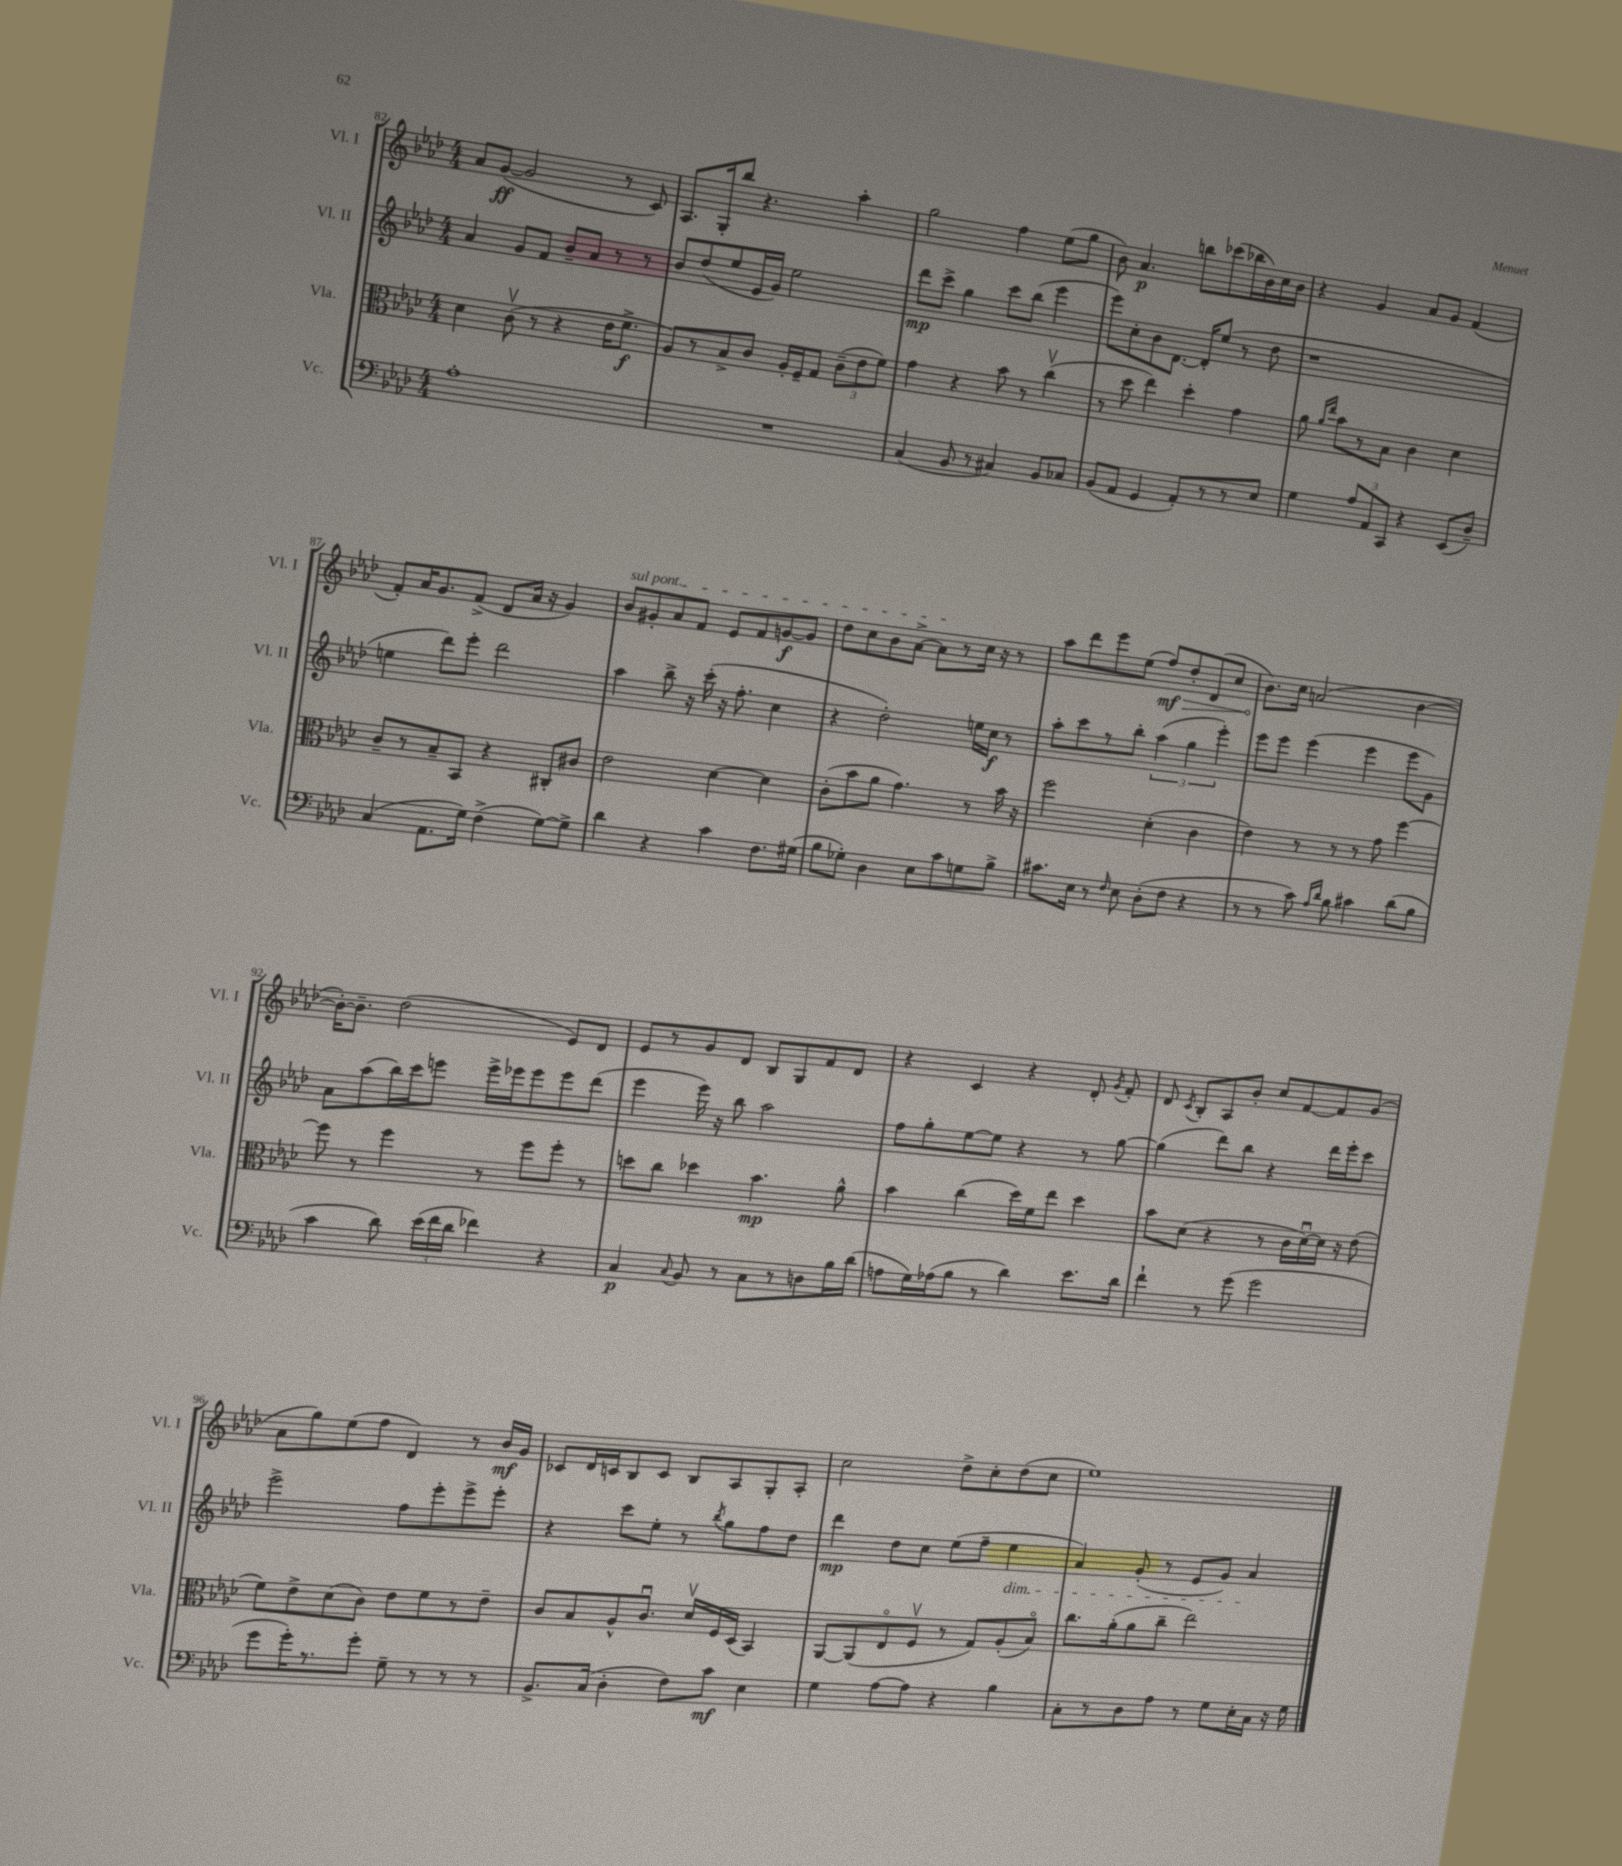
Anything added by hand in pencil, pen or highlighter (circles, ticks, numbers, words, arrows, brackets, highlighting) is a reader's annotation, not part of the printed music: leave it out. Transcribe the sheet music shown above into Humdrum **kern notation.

**kern	**kern	**kern	**kern
*staff4	*staff3	*staff2	*staff1
*clefF4	*clefC3	*clefG2	*clefG2
*k[b-e-a-d-]	*k[b-e-a-d-]	*k[b-e-a-d-]	*k[b-e-a-d-]
*M4/4	*M4/4	*M4/4	*M4/4
1A-'	4d-	4a-	8a-
.	.	.	([8g
.	(8cv	8g	2g]
.	8r	8f	.
.	4r	8b-~	.
.	.	8a-	.
.	16e-	8r	8r
.	8.f^	.	.
.	.	8r	8c)
=	=	=	=
1r	8A-)	8b-	8.A-
.	8r	(8dd-	.
.	.	.	16G'
.	8B-^	8ee-	8bb-
.	8c	16e-	4.r
.	.	16g)	.
.	16A-'	2ee-	.
.	16F~	.	.
.	8G	.	.
.	(12c~	.	4aa-'
.	12e-	.	.
.	12f)	.	.
=	=	=	=
(4C	4g	8ddd-	2gg
.	.	8ccc^	.
8BB-	4r	4gg	.
8r	.	.	.
4C#)	8b-	8ccc	4ff
.	8r	(8bb-	.
8BB-	(4ccv	4eee-	(8ee-
8C-	.	.	8gg
=	=	=	=
(8BB-	8r	8eee-)	8b-)
8AA-	8dd-	8cc'	4.a-
4GG	4ee-)	8b-	.
.	.	[8.d-	.
8AA-')	4dd-'	.	8bb
.	.	16d-']	.
8r	.	(8ee-	(8ccc-
8r	4g	8r	16bb-
.	.	.	16b-)
8E-	.	8dd-	16cc
.	.	.	16b-
=	=	=	=
4G	8a-	1r	4r
.	16qqa-	.	.
.	16qqee-	.	.
.	8b-	.	.
12A-	8r	.	4g
12AA-	.	.	.
.	8B-	.	.
12CC	.	.	.
4r	4c	.	8a-
.	.	.	8g
(8EE-	4d-	.	(4f
8D-~)	.	.	.
=	=	=	=
(4C	8c~	4ee	8f')
.	8r	.	16a-
.	.	.	8.g
8.AA-	8B-~	8ddd-)	.
.	8BB-	8eee-'	(8f^
16G)	.	.	.
(4F^	4r	2ddd-	8d-
.	.	.	16a-
.	.	.	16r
[8G)	8C#'	.	4g)
8G^]	8c#	.	.
=	=	=	=
4d-	2e-	4aa-	8b-
.	.	.	8g#'
4r	.	8bb-^	8a-
.	.	16r	8f
.	.	(16ccc'	.
4c	[4d-	16r	8e-
.	.	8.ff'	.
.	.	.	8f
8.F	4d-]	4cc	[8g
.	.	.	8g]
(16G#	.	.	.
=	=	=	=
8B-	(8c'	4r	8dd-
8G-')	8b-	.	8cc
4D-	8a-	2dd-')	8b-
.	4.g)	.	[8a-^
8E-	.	.	8a-]
8c	.	.	8r
8G	8r	16ee	16cc
.	.	16cc	16r
8B-^	16b-	8r	8r
.	16r	.	.
=	=	=	=
8.c#	2ff	8aa-'	8aa-
.	.	8ccc	8ddd-
16E-	.	.	.
8r	.	8r	8eee-
16qqF	.	.	.
8E-	.	8bb-'	(8ee-
(8D-'	(4d-'	(6aa-	8ff)
8F	.	.	8dd-'
.	.	6gg	.
4r	4c	.	(8d-
.	.	6eee-')	.
.	.	.	8cc
=	=	=	=
8r	4e-)	8eee-	8.b-)
8r	.	8eee-	.
.	.	.	16cc
8c)	8r	(4eee-	(2a
16qqA-	.	.	.
16qqd-	.	.	.
8B-	8r	.	.
4c#	8r	4eee-	.
.	8g	.	.
(8d-	[4ff	8eee-	[4b-
8B-	.	8g)	.
=	=	=	=
4c	8ff]	8a-	16b-'_)
.	.	.	8.b-~]
.	8r	(8aa-	.
8d-)	4ff	16bb-)	(2dd-
.	.	16ccc	.
(24e-	.	8eee	.
24f	.	.	.
24d-	.	.	.
4f-)	8r	16eee^	.
.	.	16eee-	.
.	8ff	8eee-	.
4r	8ff'	8eee-	8e-)
.	8r	(8ddd-	8d-
=	=	=	=
4C	8dd	4eee-	8e-
.	8cc	.	8r
8qqC	.	.	.
8BB-	4dd-	16eee-)	8g
.	.	16r	.
8r	.	8bb-	8d-
8C	4.b-	2aa-	8B-
8r	.	.	8G
8D	.	.	8f
16B-	8a-^^	.	8d-
(16d-	.	.	.
=	=	=	=
8A	4b-	8ff	4r
16G)	.	8gg'	.
(16A-	.	.	.
8B-	(4cc	[8ee-	4c
8r	.	8ee-]	.
4d-)	16dd-)	4r	4r
.	16f	.	.
.	8ee-	.	.
8.e-	4dd-	8r	8d-'
.	.	.	8qg
.	.	[8gg	8f'
16d-	.	.	.
=	=	=	=
4f`	8b-	(4gg]	8d-
.	.	.	8qc
.	(8d-	.	8B-'
8r	4r	8ddd-)	8A-
(8g	.	8bb-	8b-'
2g	8r	4r	8cc
.	16c	.	[8f
.	[16d-u)	.	.
.	16d-]	16ddd-	8f]
.	16r	16eee-'	.
.	(8e-	8ccc	(8g
=	=	=	=
8g	8f)	2eee-^	8a-
16g')	8e-^	.	8gg)
8.r	.	.	.
.	(8d-	.	(8ee-
8g'	8c)	.	8ff
8G~	8e-	8ff	4d-)
8r	8f	8eee-'	.
8r	8r	8eee-^	8r
8r	8e-~	8eee-'	16b-
.	.	.	16g
=	=	=	=
8.BB-^	8c	4r	8c-
.	8B-	.	16d-
(16C	.	.	16c
4D-'	8A-^^	8ccc	8B-
.	8.cu	8ee-'	8c
8F)	.	8r	8B-
.	16d-v	.	.
.	.	8qbb-	.
8c	16F	8gg	8A-
.	(16D-	.	.
4E-	4BB-)	8ff	8G'
.	.	8dd-	8A-'
=	=	=	=
4G	[8AA-	4ddd-	2cc
.	(8AA-]	.	.
[8A-	8E-o	8dd-	.
8A-]	8Fv	8cc	.
4r	8r	(8ee-	8dd-^
.	8G)	8ff~	8cc'
4B-	(8A-'	4ee-	(8dd-
.	8B-o)	.	8cc
=	=	=	=
8C'	8.cc	4a-)	1ee-)
8r	.	.	.
.	(16a-'	.	.
8D-	8a-	(8g'	.
8A-	8cc~	8r	.
8r	2ee-)	8e-	.
8G	.	8g)	.
16E-'	.	4a-	.
16C	.	.	.
16r	.	.	.
16G	.	.	.
==	==	==	==
*-	*-	*-	*-
